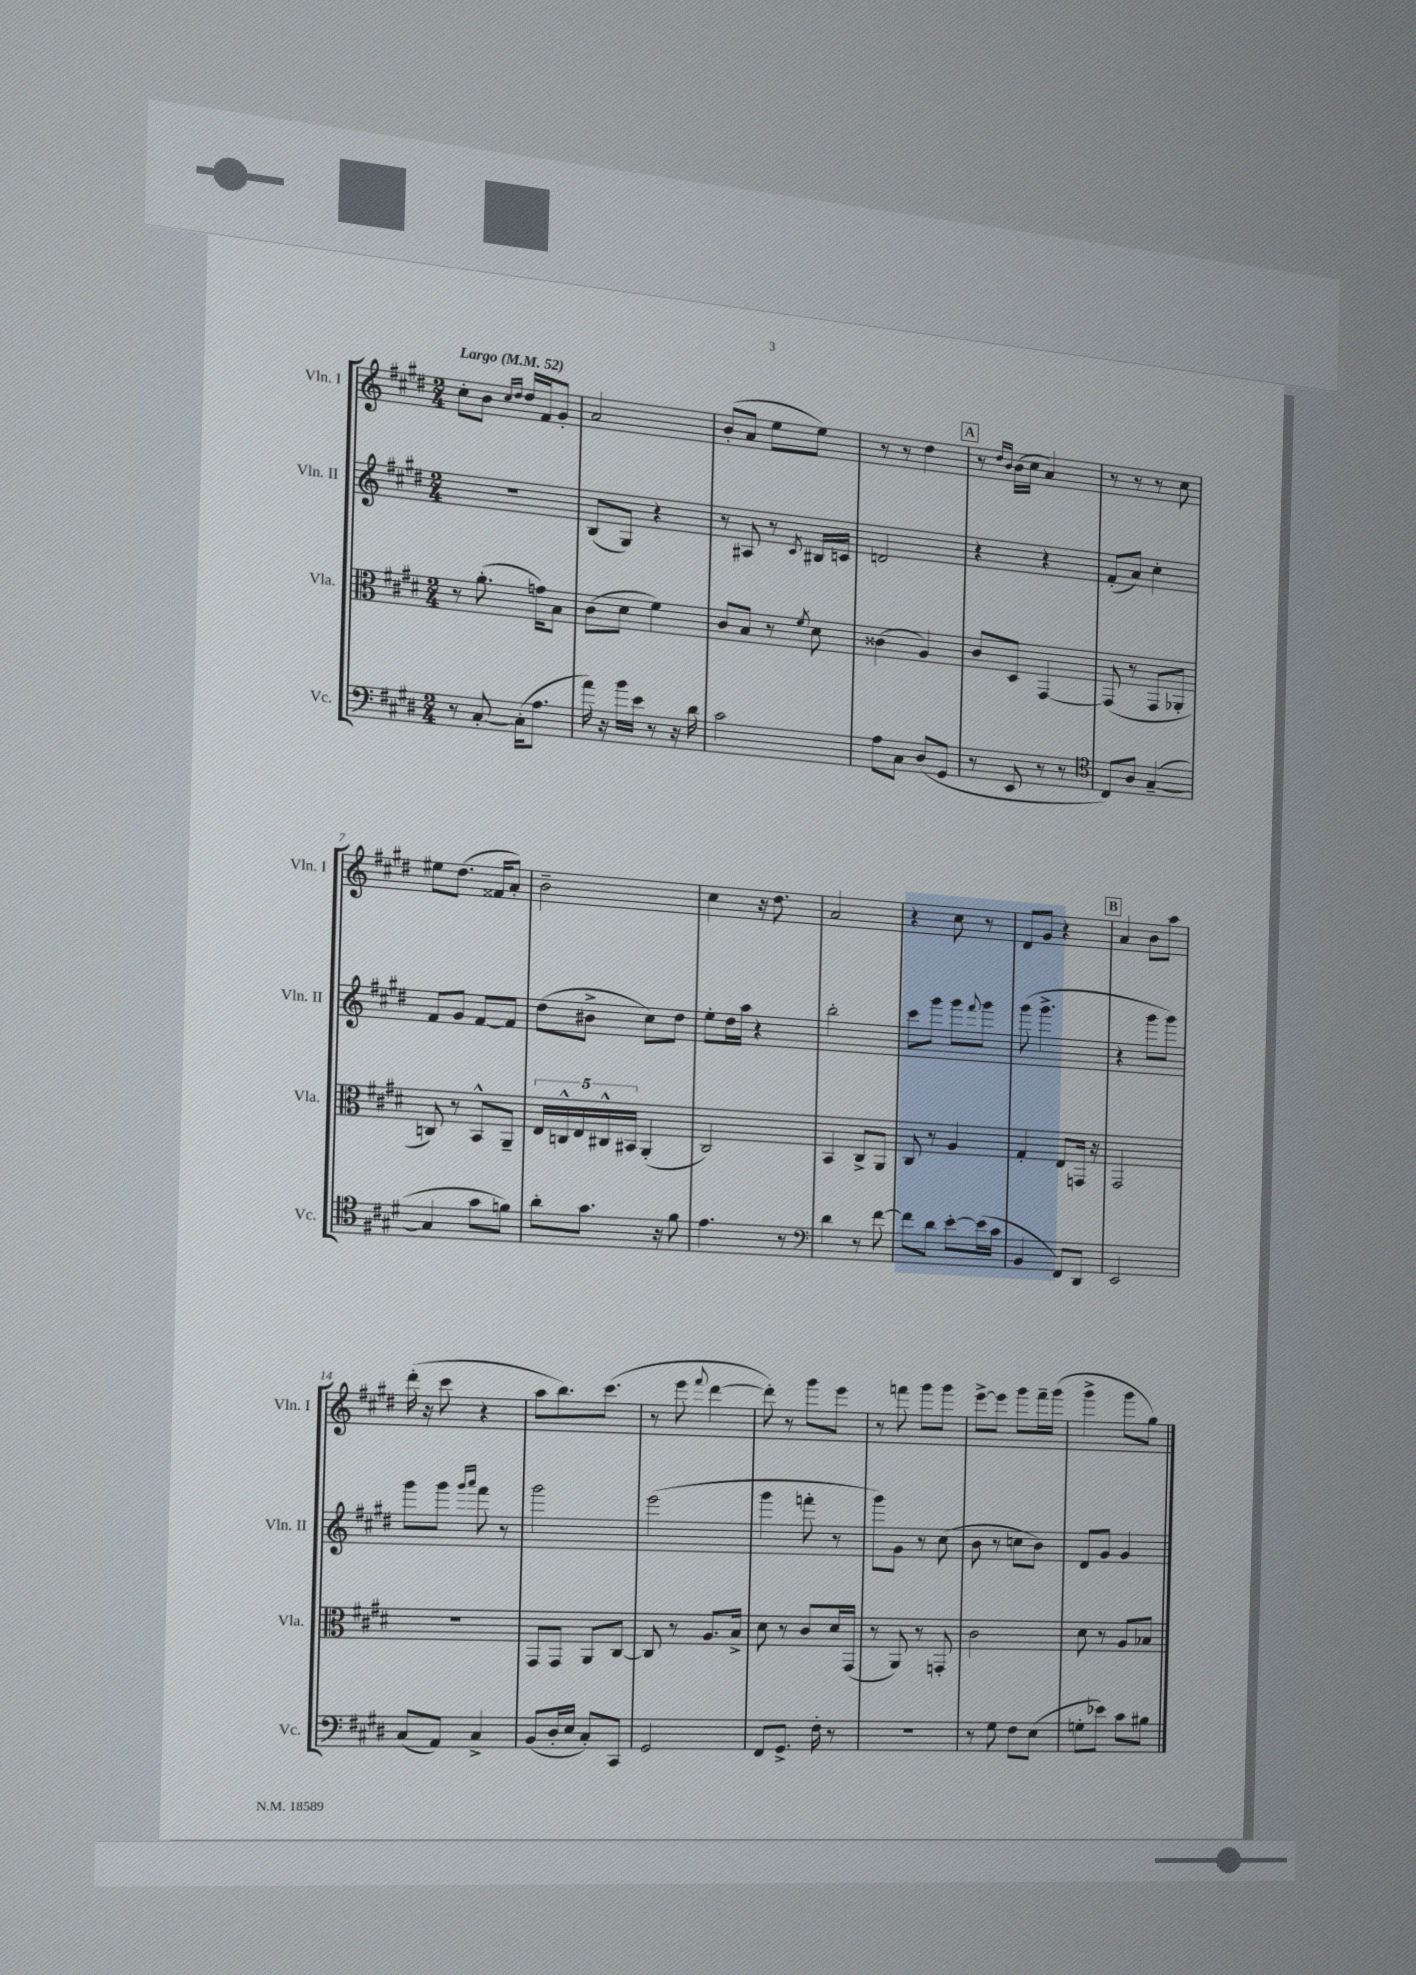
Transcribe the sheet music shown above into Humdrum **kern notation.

**kern	**kern	**kern	**kern
*staff4	*staff3	*staff2	*staff1
*clefF4	*clefC3	*clefG2	*clefG2
*k[f#c#g#d#]	*k[f#c#g#d#]	*k[f#c#g#d#]	*k[f#c#g#d#]
*M2/4	*M2/4	*M2/4	*M2/4
*MM52	*MM52	*MM52	*MM52
8r	8r	2r	8cc#'
[8C#'	(8.a'	.	8b
.	.	.	16qqcc#
.	.	.	16qqdd#
(16C#']	.	.	16dd#
8.A	16g)	.	16f#
.	8B	.	8g#'
=	=	=	=
16a)	(8c#	(8B	2a
16r	.	.	.
16b	8d#	8G#)	.
16e	.	.	.
8r	4f#)	4r	.
16r	.	.	.
16d#	.	.	.
=	=	=	=
2c#	8c#	8r	(8b'
.	8B	8A#	8a
.	8r	8r	8ee
.	8qf#	8qc#	.
.	8d#	16B#	8ee)
.	.	16c	.
=	=	=	=
8A	(4c##	2d	8r
8C#	.	.	8r
(8D#	4A)	.	4dd#
8GG#	.	.	.
=	=	=	=
8r	8c#	4r	8r
.	.	.	16qqdd#
.	.	.	16qqb
8EE	8D#	.	(16b
.	.	.	16cc#
8r	[4GG#	4r	4a)
8r	.	.	.
=	=	=	=
*clefC4	*	*	*
8C#)	(8GG#]	(8f#'	8r
8A	8r	8a)	8r
([4G#~	8GG#	4cc#'	8r
.	8AA-'	.	8cc#
=	=	=	=
4G#]	8C)	8f#	8ee#
.	8r	8g#	(8.dd#
8g#	8BB^^	[8f#	.
.	.	.	16f##
8f)	8AA~	8f#]	8a')
=	=	=	=
8a'	20E	(8dd#	2b~
.	20C^^	.	.
.	20E	.	.
8.g#	.	8b#^	.
.	20C#^^	.	.
.	20BB#	.	.
.	(4AA'	8cc#)	.
16r	.	.	.
8f#	.	8dd#	.
=	=	=	=
4.e	2C#)	8ee'	4cc#
.	.	16dd#	.
.	.	16aa	.
.	.	4r	16r
.	.	.	8.dd#
8r	.	.	.
=	=	=	=
*clefF4	*	*	*
4d#	4BB	2bb'	2a
8r	8C#^	.	.
[8f#	8AA	.	.
=	=	=	=
8f#]	8C#	8ccc#	4r
8d#	8r	8ggg#	.
[8e'	4A	8ggg#	8cc#
.	.	8qqfff#	.
(16e]	.	8ggg#	8r
16c#	.	.	.
=	=	=	=
4BB	4G#'	(8ggg#	8d#
.	.	4.ggg#^	8g#
8FF#)	8E	.	4r
8DD#	16GG	.	.
.	16r	.	.
=	=	=	=
2EE	2GG#	4r	4a
.	.	8ggg#	8b
.	.	8ggg#)	8aa
=	=	=	=
(8C#	2r	8ggg#	(16ddd#'
.	.	.	16r
8AA)	.	8ggg#	8ccc#
.	.	16qqggg#	.
.	.	16qqaaa	.
4C#^	.	8fff#	4r
.	.	8r	.
=	=	=	=
(8BB	8GG#	2ggg#	8aa
16D#'	8GG#	.	8.bb)
16E	.	.	.
8C#')	8AA	.	.
.	.	.	(8.ccc#
8CC#	[8C#	.	.
=	=	=	=
2GG#	8C#]	(2eee	8r
.	8r	.	8eee
.	.	.	8qqfff#
.	8.A	.	[4ddd#
.	16B^	.	.
=	=	=	=
8FF#	8d#	4ggg#	8ddd#'])
8.GG#^	8r	.	8r
.	8c#	8fff'	8ggg#
16F#'	.	.	.
8r	16d#	8r	8eee
.	(16GG#	.	.
=	=	=	=
2r	8r	8ggg#)	8r
.	8AA)	8g#	8fff
.	8r	8r	8ggg#
.	8GG'	(8cc#	8ggg#
=	=	=	=
8r	2c#	8b	[8eee^
8G#	.	8r	8eee]
8F#	.	8cc	8ggg#
(8E	.	8b)	16fff#~
.	.	.	(16ggg#
=	=	=	=
8G'	8d#	8d#	4ggg#^
8e-)	8r	8g#	.
8c#	8A	4g#	8ggg#
8B#	8B-	.	8gg#)
==	==	==	==
*-	*-	*-	*-
